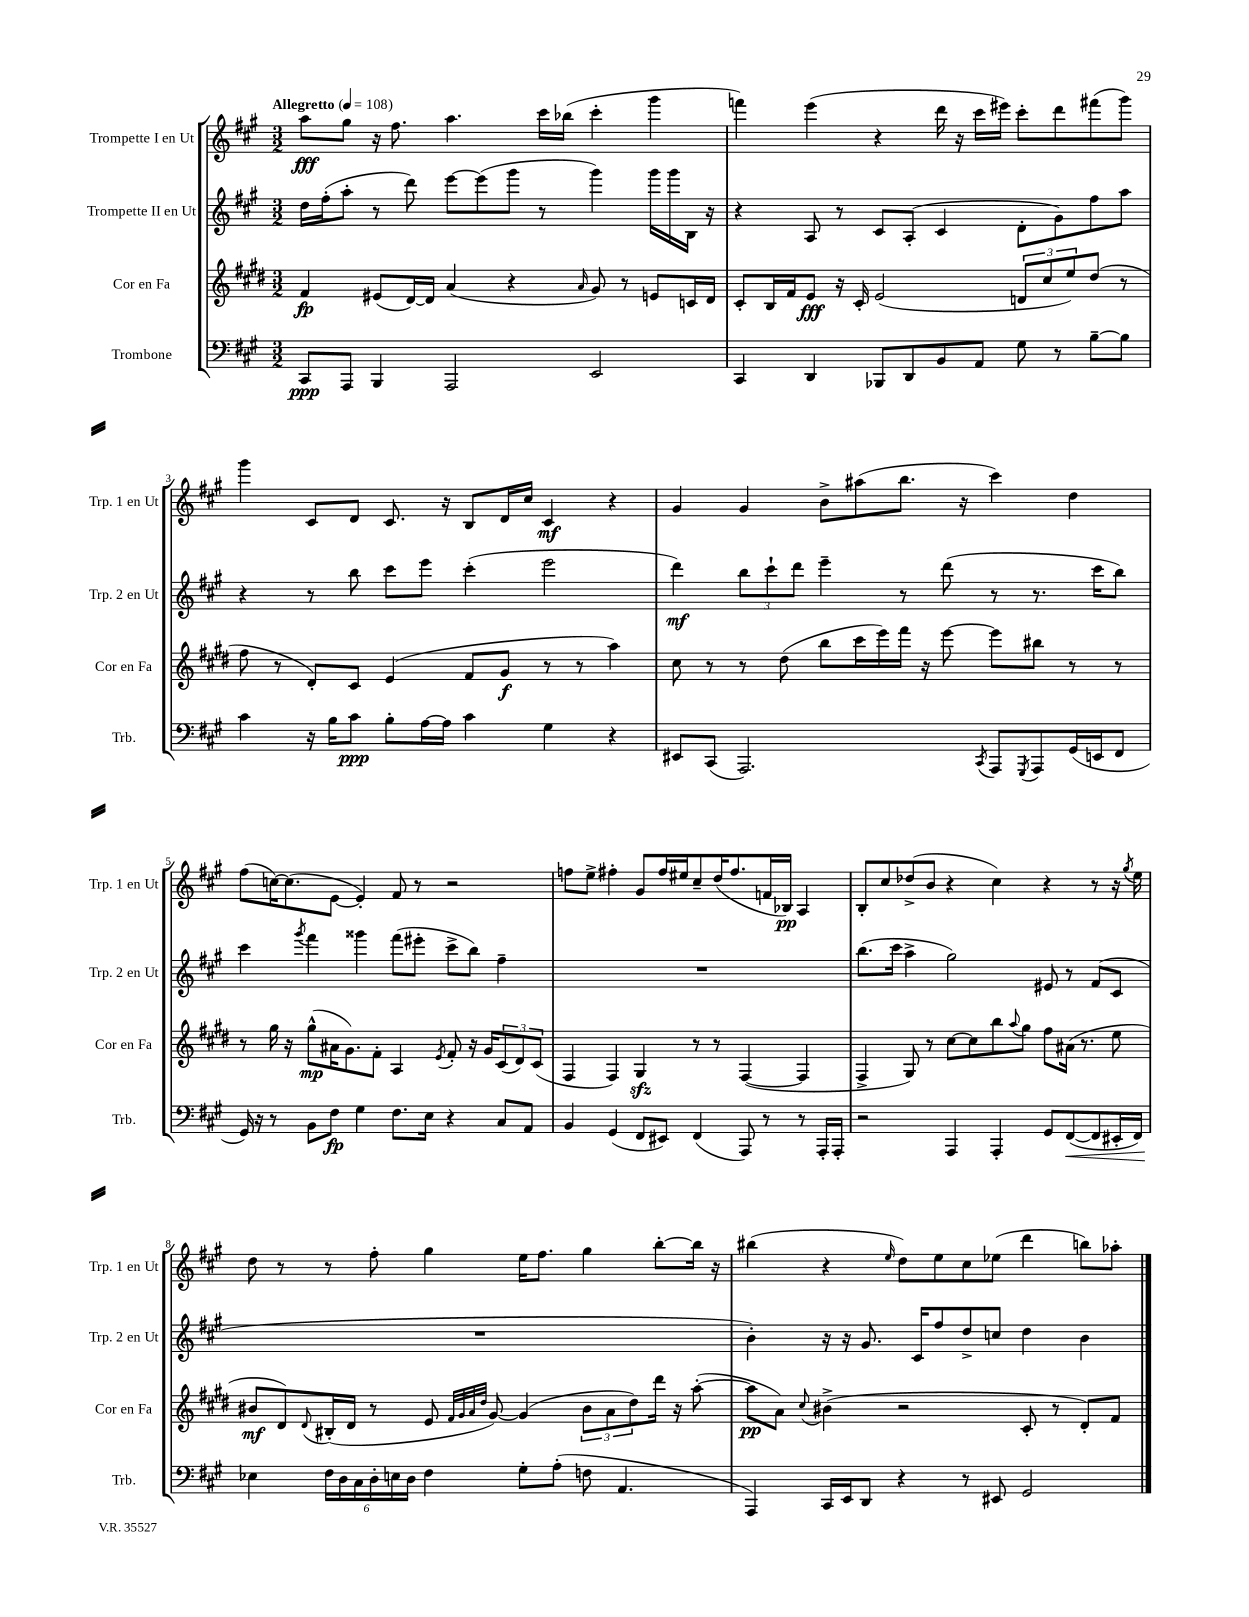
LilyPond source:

<<
\new StaffGroup <<
\new Staff = "s0" \with { instrumentName = "Trompette I en Ut" shortInstrumentName = "Trp. 1 en Ut" } {
    \clef treble \key a \major \numericTimeSignature \time 3/2 \tempo "Allegretto" 4 = 108
    a''8\fff gis''8 r16 fis''8. a''4. cis'''16 bes''16( cis'''4-. gis'''4 |
    f'''4) e'''4( r4 d'''16 r16 cis'''16 eis'''16) cis'''8-. d'''8 fis'''8( gis'''8) |
    gis'''4 cis'8 d'8 cis'8. r16 b8 d'16 cis''16 cis'4\mf r4 |
    gis'4 gis'4 b'8-> ais''8( b''8. r16 cis'''4) d''4 |
    fis''8( c''16~) c''8.( e'8~ e'4-.) fis'8 r8 r2 |
    f''8 e''8-> fis''4-. gis'8 fis''16 eis''16 cis''8-- d''16( fis''8. f'16 bes16\pp) a4 |
    b8-. cis''8 des''8->( b'8 r4 cis''4) r4 r8 r16 \acciaccatura { gis''8 } e''16 |
    d''8 r8 r8 fis''8-. gis''4 e''16 fis''8. gis''4 b''8~-. b''16 r16 |
    bis''4( r4 \grace { e''16 } d''8) e''8 cis''8 ees''8( d'''4 b''8) aes''8-. \bar "|." |
}
\new Staff = "s1" \with { instrumentName = "Trompette II en Ut" shortInstrumentName = "Trp. 2 en Ut" } {
    \clef treble \key a \major \numericTimeSignature \time 3/2
    d''16 fis''16-.( a''8-. r8 d'''8) e'''8~ e'''8( gis'''8 r8 gis'''4) gis'''16 gis'''16 b16 r16 |
    r4 a8 r8 cis'8 a8-.( cis'4 d'8-. gis'8) fis''8 a''8 |
    r4 r8 b''8 cis'''8 e'''8 cis'''4-.( e'''2 |
    d'''4\mf) \tuplet 3/2 { b''8 cis'''8-! d'''8 } e'''4-- r8 d'''8( r8 r8. cis'''16 b''8) |
    cis'''4 \acciaccatura { gis'''8 } fis'''4 gisis'''4 fis'''8( eis'''8-. cis'''8-> b''8) fis''4-- |
    R1. |
    b''8.( cis'''16 a''4-> gis''2) eis'8 r8 fis'8( cis'8 |
    R1. |
    b'4-.) r16 r16 gis'8. cis'16 fis''8 d''8-> c''8 d''4 b'4 \bar "|." |
}
\new Staff = "s2" \with { instrumentName = "Cor en Fa" shortInstrumentName = "Cor en Fa" } {
    \clef treble \key e \major \numericTimeSignature \time 3/2
    fis'4\fp eis'8( dis'16~) dis'16 a'4( r4 \grace { a'16 } gis'8) r8 e'8 c'16 dis'16 |
    cis'8-. b16 fis'16 e'8\fff r16 cis'16-. e'2( \tuplet 3/2 { d'8 cis''8 e''8) } dis''8( r8 |
    fis''8 r8 dis'8-.) cis'8 e'4( fis'8 gis'8\f r8 r8 a''4) |
    cis''8 r8 r8 dis''8( b''8 cis'''16 e'''16) fis'''16 r16 e'''8~ e'''8 bis''8 r8 r8 |
    r8 gis''16 r16 gis''8-^\mp( ais'16 gis'8.) fis'8-. a4 \acciaccatura { e'8 } fis'8-. r16 gis'16 \tuplet 3/2 { cis'8( dis'8) cis'8( } |
    fis4 fis4) gis4\sfz r8 r8 fis4~( fis4 |
    fis4-> gis8) r8 cis''8~ cis''8 b''8 \appoggiatura { a''8 } gis''8 fis''8 ais'16( r8. e''8 |
    bis'8\mf dis'8) \appoggiatura { dis'8 } bis16-.( dis'16 r8 e'8 \grace { fis'32 gis'32 a'32 dis''32 } gis'8~) gis'4( \tuplet 3/2 { bis'8 a'8 dis''8) } dis'''16 r16 a''8~-.( |
    a''8\pp a'8) \appoggiatura { cis''8 } bis'4->( r2 cis'8-. r8 dis'8-.) fis'8 \bar "|." |
}
\new Staff = "s3" \with { instrumentName = "Trombone" shortInstrumentName = "Trb." } {
    \clef bass \key a \major \numericTimeSignature \time 3/2
    cis,8\ppp a,,8 b,,4 a,,2 e,2 |
    cis,4 d,4 bes,,8 d,8 b,8 a,8 gis8 r8 b8~-- b8 |
    cis'4 r16 b16 cis'8\ppp b8-. a16~ a16 cis'4 gis4 r4 |
    eis,8 cis,8( a,,2.) \acciaccatura { cis,8 } a,,8 \acciaccatura { gis,,8 } a,,8 gis,16( e,16 fis,8 |
    gis,16) r16 r8 b,8 fis8\fp gis4 fis8. e16 r4 cis8 a,8 |
    b,4 gis,4( fis,8 eis,8) fis,4( a,,8) r8 r8 a,,16-. a,,16-. |
    r2 a,,4 a,,4-. gis,8 fis,8~\<( fis,8 eis,16-. fis,16) |
    ees4\! \tuplet 6/4 { fis16 d16 cis16 d16-. e16 d16 } fis4 gis8-. a8-.( f8 a,4. |
    a,,4) cis,16 e,16 d,8 r4 r8 eis,8 gis,2 \bar "|." |
}
>>
>>
